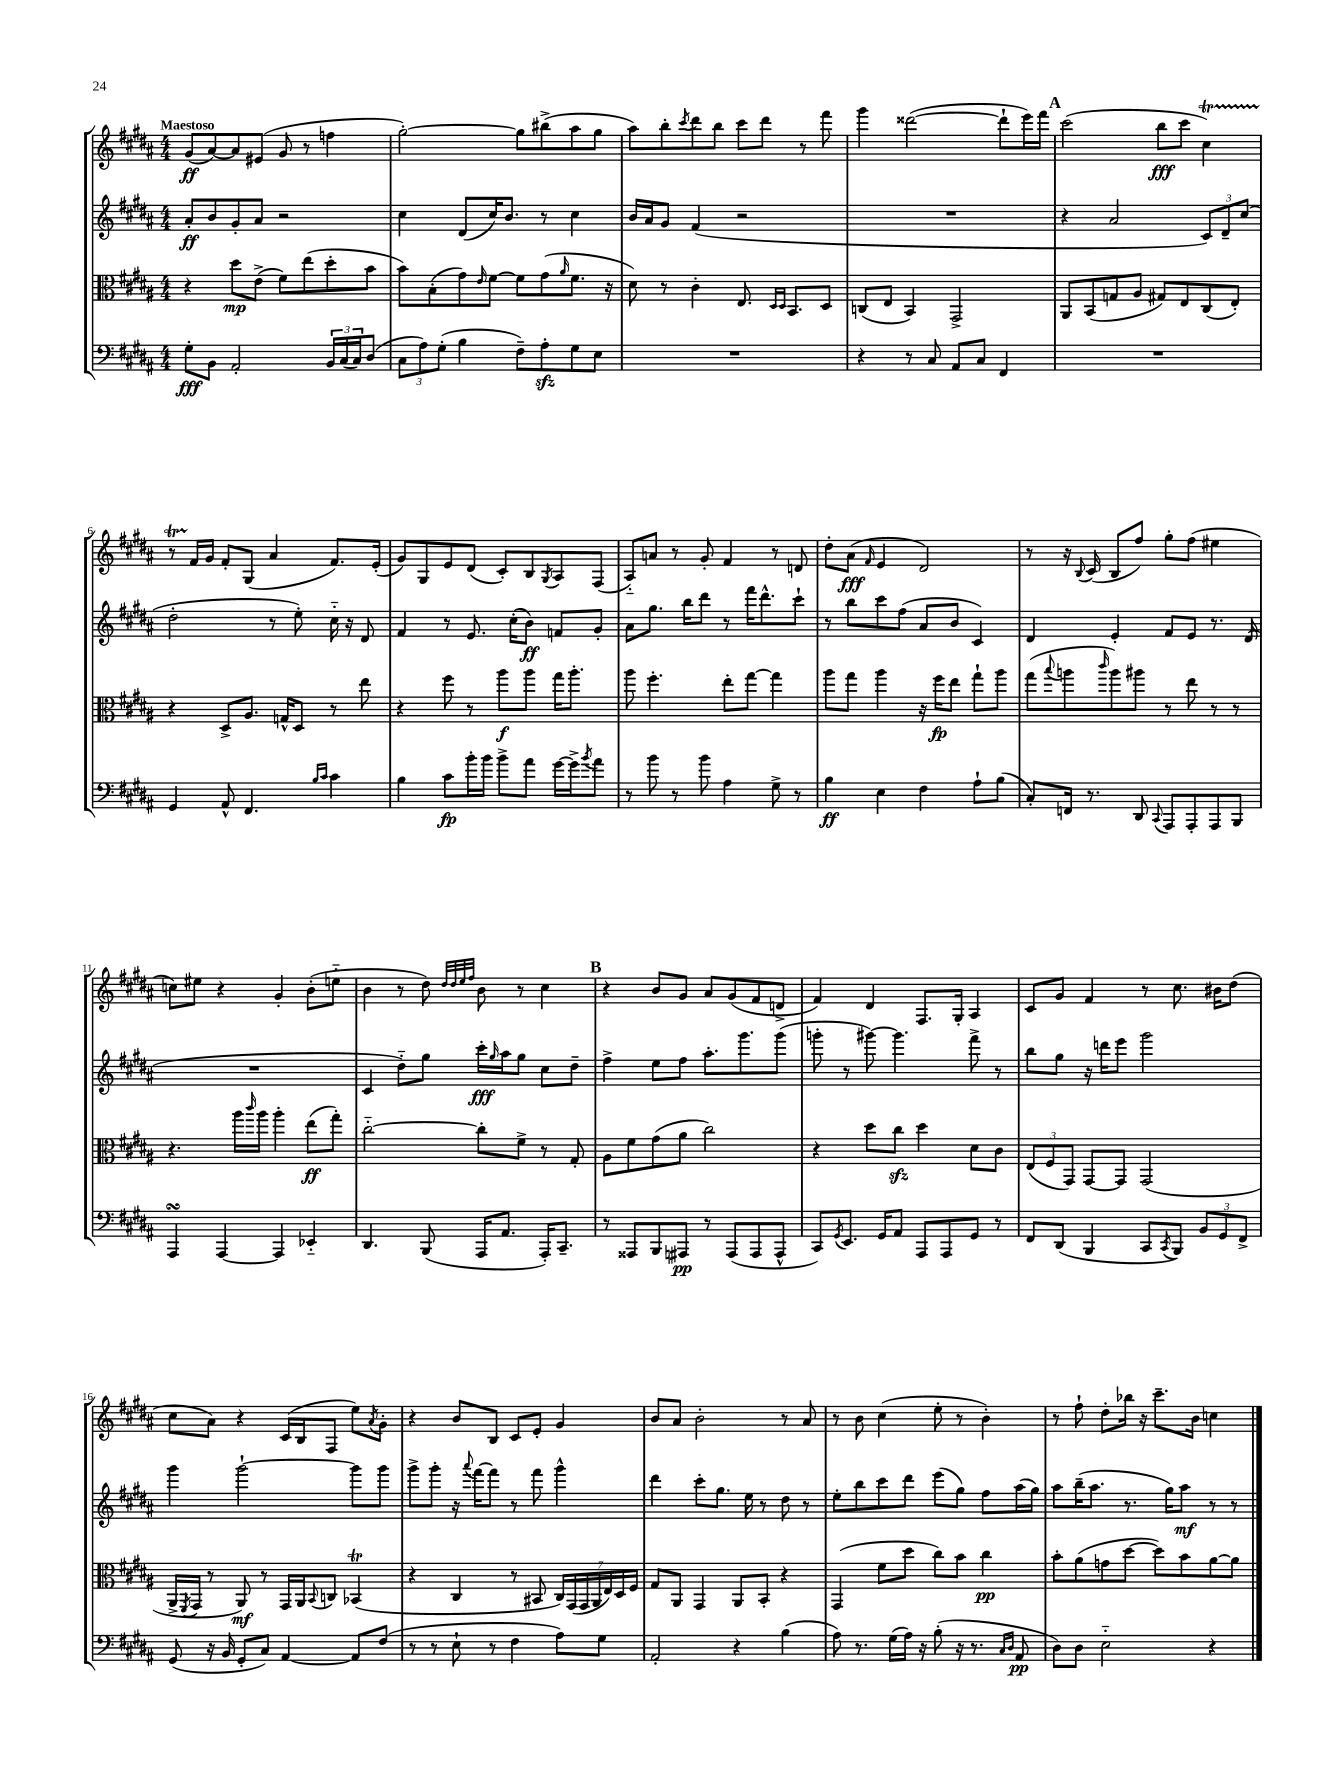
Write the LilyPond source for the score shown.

<<
\new StaffGroup <<
\new Staff = "s0" {
    \clef treble \key b \major \numericTimeSignature \time 4/4 \tempo "Maestoso"
    gis'8\ff( ais'8~) ais'8 eis'8( gis'8 r8 f''4 |
    gis''2~-.) gis''8 bis''8->( ais''8 gis''8 |
    ais''8) b''8-. \acciaccatura { cis'''8 } dis'''8 b''8 cis'''8 dis'''8 r8 fis'''8 |
    gis'''4 disis'''2~( disis'''8-! e'''16) fis'''16 |
    \mark \markup { \bold "A" } cis'''2( b''8\fff cis'''8 cis''4\startTrillSpan) |
    r8 fis'16\stopTrillSpan gis'16 fis'8-. gis8( ais'4 fis'8.) e'16-.( |
    gis'8) gis8 e'8 dis'8( cis'8-.) b8 \acciaccatura { gis8 } ais8 fis8( |
    ais8-_) a'8 r8 gis'8-. fis'4 r8 d'8 |
    dis''8-. ais'8\fff( \grace { fis'16 } e'4 dis'2) |
    r8 r16 \appoggiatura { b8 } cis'16( b8 fis''8) gis''8-. fis''8( eis''4 |
    c''8) eis''8 r4 gis'4-. b'8-.( e''8-_ |
    b'4 r8 dis''8) \grace { dis''32 dis''32 e''32 fis''32 } b'8 r8 cis''4 |
    \mark \markup { \bold "B" } r4 b'8 gis'8 ais'8 gis'8( fis'8 d'8-> |
    fis'4) dis'4 fis8. gis16-. ais4 |
    cis'8 gis'8 fis'4 r8 cis''8. bis'16 dis''8( |
    cis''8 ais'8) r4 cis'16( b16 fis8 e''8) \acciaccatura { ais'8 } gis'8-. |
    r4 b'8 b8 cis'8 e'8-. gis'4 |
    b'8 ais'8 b'2-. r8 ais'8 |
    r8 b'8 cis''4( e''8-. r8 b'4-.) |
    r8 fis''8-! dis''8-. bes''16 r16 cis'''8.-- b'16 c''4 \bar "|." |
}
\new Staff = "s1" {
    \clef treble \key b \major \numericTimeSignature \time 4/4
    ais'8-.\ff b'8 gis'8-. ais'8 r2 |
    cis''4 dis'8( cis''16) b'8. r8 cis''4 |
    b'16 ais'16 gis'8 fis'4( r2 |
    R1 |
    \mark \markup { \bold "A" } r4 ais'2 \tuplet 3/2 { cis'8) dis'8-- cis''8( } |
    dis''2-. r8 e''8-.) cis''16-_ r16 dis'8 |
    fis'4 r8 e'8. cis''16-.( b'8\ff) f'8 gis'8-. |
    ais'8 gis''8. b''16 dis'''8 r8 fis'''16 dis'''8.-^ cis'''8-! |
    r8 b''8 cis'''8 fis''8( ais'8 b'8 cis'4) |
    dis'4 e'4-. fis'8 e'8 r8. dis'16( |
    R1 |
    cis'4 dis''8-_) gis''8 cis'''16-.\fff \grace { gis''16 } ais''16 gis''8 cis''8 dis''8-- |
    \mark \markup { \bold "B" } fis''4-> e''8 fis''8 ais''8.-. gis'''8. gis'''8( |
    g'''8-. r8 gis'''8~) gis'''4. fis'''8-> r8 |
    b''8 gis''8 r16 d'''16 e'''8 gis'''2 |
    gis'''4 gis'''2~-! gis'''8 gis'''8 |
    gis'''8-> gis'''8-. r16 \appoggiatura { ais'''8 } fis'''16~ fis'''8 r8 fis'''8 gis'''4-^ |
    dis'''4 cis'''8-. gis''8. e''16 r8 dis''8 r8 |
    e''8-. b''8 cis'''8 dis'''8 e'''8( gis''8) fis''8 ais''16( gis''16) |
    ais''8 b''16--( ais''8. r8. gis''16) ais''8\mf r8 r8 \bar "|." |
}
\new Staff = "s2" {
    \clef alto \key b \major \numericTimeSignature \time 4/4
    r4 dis''8\mp e'8->( fis'8) e''8( dis''8-. b'8 |
    b'8) b8-.( gis'8) \grace { e'16 } fis'8~ fis'8 gis'8( \grace { ais'16 } fis'8. r16 |
    dis'8) r8 cis'4-. e8. \grace { dis16 dis16 } b,8. dis8 |
    c8( e8 b,4) gis,2-> |
    \mark \markup { \bold "A" } ais,8 b,8( g8 ais8 gis8) e8 cis8( e8-.) |
    r4 dis8-> ais8. g16-^ dis8 r8 e''8 |
    r4 fis''8 r8 ais''8\f ais''8 gis''16 ais''8.-. |
    ais''8 fis''4.-. e''8-. gis''8~ gis''4 |
    ais''8 gis''8 ais''4 r16 fis''16\fp e''8 gis''8-! ais''8 |
    gis''8( \appoggiatura { b''8 } a''8 \grace { cis'''16 } a''8) ais''8 r8 e''8 r8 r8 |
    r4. ais''16 \grace { cis'''16 } ais''16 ais''4-. e''8\ff( gis''8-.) |
    cis''2~-_ cis''8-. fis'8-> r8 gis8-. |
    \mark \markup { \bold "B" } ais8 fis'8 gis'8( ais'8 cis''2) |
    r4 dis''8 cis''8\sfz dis''4 dis'8 cis'8 |
    \tuplet 3/2 { e8( fis8 gis,8) } gis,8~ gis,8 gis,2( |
    ais,16-> \acciaccatura { fis,8 } gis,16 r8 ais,8\mf) r8 gis,16 ais,16 \appoggiatura { b,8 } c8 bes,4\trill( |
    r4 cis4 r8 bis,8 \tuplet 7/4 { cis16) gis,16( gis,16 ais,16 e16) dis16 fis16 } |
    gis8 ais,8 gis,4 ais,8 b,8-. r4 |
    gis,4( fis'8 dis''8 cis''8) b'8 cis''4\pp |
    b'8-. ais'8( g'8 dis''8~ dis''8) b'8 ais'8~ ais'8 \bar "|." |
}
\new Staff = "s3" {
    \clef bass \key b \major \numericTimeSignature \time 4/4
    gis8-.\fff b,8 ais,2-. \tuplet 3/2 { b,16 cis16( cis16) } dis8( |
    \tuplet 3/2 { cis8 ais8) gis8-.( } b4 fis8--) ais8-.\sfz gis8 e8 |
    R1 |
    r4 r8 cis8 ais,8 cis8 fis,4 |
    \mark \markup { \bold "A" } R1 |
    gis,4 ais,8-^ fis,4. \grace { b16 cis'16 } cis'4 |
    b4 cis'8\fp b'16-. b'16 b'8-> ais'8 gis'16~ gis'16-> \acciaccatura { b'8 } ais'8 |
    r8 b'8 r8 b'8 ais4 gis8-> r8 |
    b4\ff e4 fis4 ais8-! b8( |
    cis8-.) f,16 r8. dis,8 \appoggiatura { cis,8 } ais,,8 ais,,8-. ais,,8 b,,8 |
    ais,,4\turn ais,,4~ ais,,4 ees,4-_ |
    dis,4. b,,8( ais,,16 ais,8. ais,,16-.) cis,8.-- |
    \mark \markup { \bold "B" } r8 aisis,,8 b,,8 ais,,8\pp r8 ais,,8( ais,,8 ais,,8-^ |
    cis,8) \acciaccatura { gis,8 } e,8. gis,16 ais,8 ais,,8 ais,,8 gis,8 r8 |
    fis,8 dis,8( b,,4 cis,8 \acciaccatura { cis,8 } b,,8) \tuplet 3/2 { b,8 gis,8 fis,8-> } |
    gis,8( r16 b,16 gis,8-. cis8) ais,4~ ais,8 fis8( |
    r8 r8 e8-! r8 fis4 ais8) gis8 |
    ais,2-. r4 b4( |
    ais8) r8. gis16( ais16) r16 b8-.( r16 r8. \grace { cis16 dis16 } ais,8\pp |
    dis8) dis8 e2-_ r4 \bar "|." |
}
>>
>>
